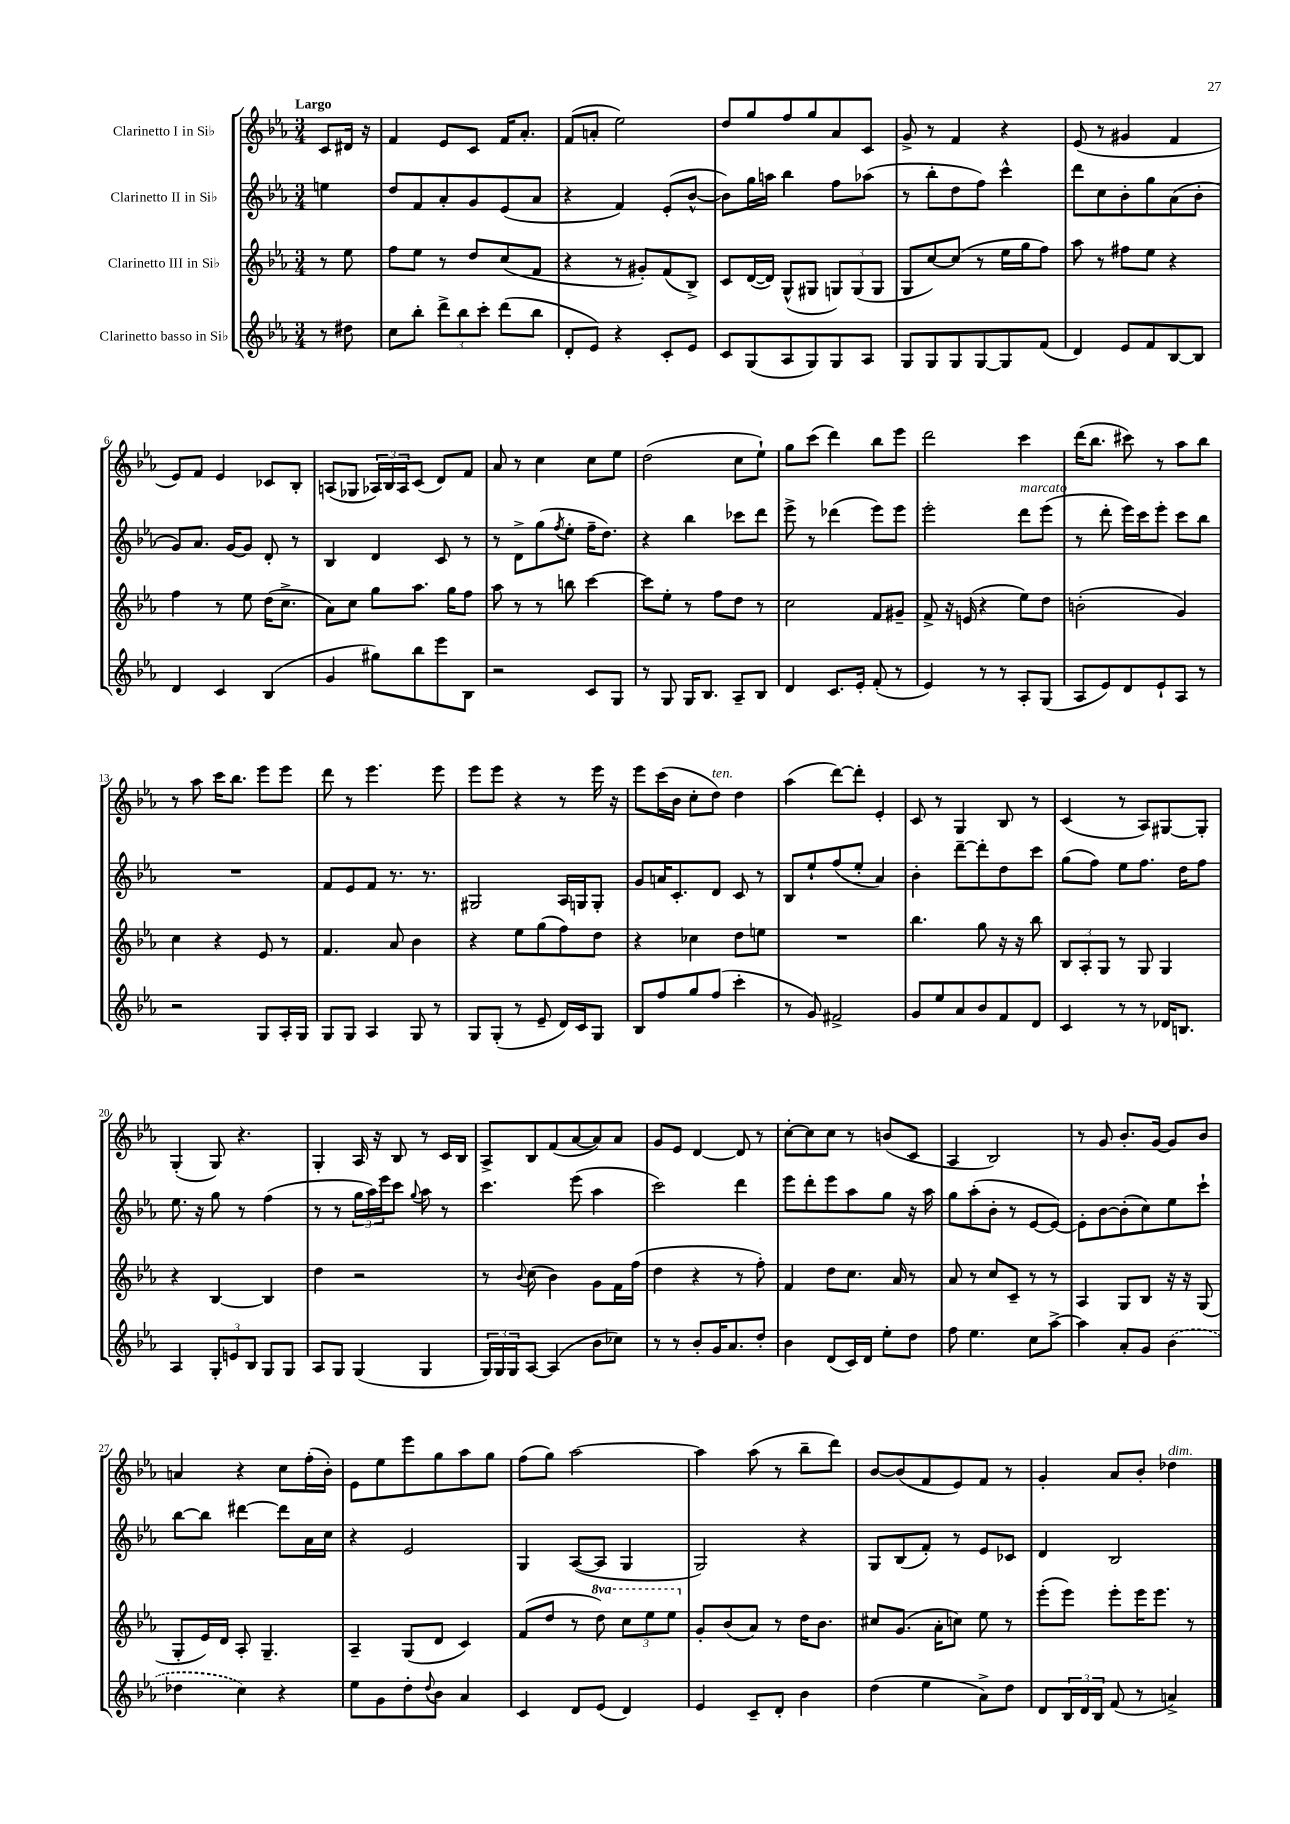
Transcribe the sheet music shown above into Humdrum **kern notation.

**kern	**kern	**kern	**kern
*part4	*part3	*part2	*part1
*staff4	*staff3	*staff2	*staff1
*I"Clarinetto basso in Si♭	*I"Clarinetto III in Si♭	*I"Clarinetto II in Si♭	*I"Clarinetto I in Si♭
*clefG2	*clefG2	*clefG2	*clefG2
*k[b-e-a-]	*k[b-e-a-]	*k[b-e-a-]	*k[b-e-a-]
*M3/4	*M3/4	*M3/4	*M3/4
=	=	=	=
!	!	!	!LO:TX:a:B:t=Largo
8r	8r	4een\	8c/L
8dd#X\	8ee-\	.	16d#X/Jk
.	.	.	16r
=1	=1	=1	=1
8cc\L	8ff\L	8dd/L	4f/
8bb-'\J	8ee-\J	8f/	.
12ddd^\L	8r	8a-'/	8e-/L
12bb-\	.	.	.
.	8dd/L	8g/	8c/J
12ccc'\J	.	.	.
(8ddd\L	(8cc/	(8e-/	16f/KL
.	.	.	8.a-'/J
8bb-\J	8f/J	8a-/J	.
=2	=2	=2	=2
8d'/L	4r	4r	(8f/L
8e-/J)	.	.	8an'/J
4r	8r	4f/)	2ee-\)
.	8g#X'/L)	.	.
8c'/L	(8f/	(8e-'/L	.
8e-/J	8B-^/J)	[8b-^^/J	.
=3	=3	=3	=3
8c/L	8c/L	8b-\L])	8dd/L
(8G/	([16d/L	16gg\L	8gg/
.	16d/JJ])	16aan\JJ	.
8A-/	(8G^^/L	4bb-\	8ff/
8G/)	8G#X/J	.	8gg/
8G/	12Gn/L)	8ff\L	8a-/
.	(12G/	.	.
8A-/J	.	(8aa-X\J	8c/J
.	12G/J	.	.
=4	=4	=4	=4
8G/L	8G/L	8r	8g^/
8G/	[8cc/)	8bb-'\L	8r
8G/	(8cc/J]	8dd\	4f/
[8G/	8r	8ff\J)	.
8G/]	16ee-\LL	4ccc^^\	4r
.	16gg\J	.	.
(8f/J	8ff\J)	.	.
=5	=5	=5	=5
4d/)	8aa-\	8ddd\L	(8e-/
.	8r	8cc\	8r
8e-/L	8ff#X\L	8b-'\	4g#X/
8f/	8ee-\J	8gg\	.
[8B-/	4r	(8a-\	4f/
8B-/J]	.	8b-'\J	.
!!LO:LB:g=z
=6	=6	=6	=6
4d/	4ff\	8g/L)	8e-/L)
.	.	8.a-/J	8f/J
4c/	8r	.	4e-/
.	.	[16g/KL	.
.	8ee-\	8g/J]	.
(4B-/	(16dd\KL	8d'/	8c-X/L
.	8.cc^\J	.	.
.	.	8r	8B-'/J
=7	=7	=7	=7
4g/	8a-\L)	4B-/	(8An/L
.	8cc\J	.	8G-X/J
8gg#X\L)	8gg\L	4d/	24A-X/LL)
.	.	.	24B-/
.	.	.	24A-/J
8bb-\	8.aa-\J	.	(8c/J
8eee-\	.	8c/	8d/L)
.	16gg\KL	.	.
8B-\J	8ff\J	8r	8f/J
=8	=8	=8	=8
2r	8aa-\	8r	8a-/
.	8r	8d^\L	8r
.	8r	(8gg\	4cc\
.	.	8qff/	.
.	8bbn\	8ee-'\J	.
8c/L	[4ccc\	16ff~\KL	8cc\L
.	.	8.dd\J)	.
8G/J	.	.	8ee-\J
=9	=9	=9	=9
8r	8ccc\L]	4r	(2dd\
8G/	8ee-'\J	.	.
16G/KL	8r	4bb-\	.
8.B-/J	.	.	.
.	8ff\L	.	.
8A-~/L	8dd\J	8ccc-X\L	8cc\L
8B-/J	8r	8ddd\J	8ee-`\J)
=10	=10	=10	=10
4d/	2cc\	8eee-^\	8gg\L
.	.	8r	(8ccc\J
8.c/L	.	(4ddd-X\	4ddd\)
16e-'/Jk	.	.	.
(8f'/	8f/L	8eee-\L)	8bb-\L
8r	8g#X~/J	8eee-\J	8eee-\J
=11	=11	=11	=11
4e-/)	8f^/	2eee-'\	2ddd\
.	16r	.	.
.	(16en/	.	.
8r	4r	.	.
8r	.	.	.
!	!	!LO:TX:a:i:t=marcato	!
8A-'/L	8ee-\L)	8ddd\L	4ccc\
(8G/J	8dd\J	(8eee-\J	.
=12	=12	=12	=12
8A-/L	(2bn'\	8r	(16ddd\KL
.	.	.	8.bb-\J
8e-/)	.	8ddd'\	.
8d/	.	16eee-\LL)	8ccc#X\)
.	.	16ccc\J	.
8e-`/	.	8eee-'\J	8r
8A-/J	4g/)	8ccc\L	8aa-\L
8r	.	8bb-\J	8bb-\J
!!LO:LB:g=z
=13	=13	=13	=13
2r	4cc\	2.r	8r
.	.	.	8aa-\
.	4r	.	16ccc\KL
.	.	.	8.bb-\J
8G/L	8e-/	.	8eee-\L
16A-'/L	8r	.	8eee-\J
16G/JJ	.	.	.
=14	=14	=14	=14
8G/L	4.f/	8f/L	8ddd\
8G/J	.	8e-/	8r
4A-/	.	8f/J	4.eee-\
.	8a-/	8.r	.
8G/	4b-\	.	.
.	.	8.r	.
8r	.	.	8eee-\
=15	=15	=15	=15
8G/L	4r	2G#X/	8eee-\L
(8G'/J	.	.	8eee-\J
8r	8ee-\L	.	4r
8e-~/	(8gg\	.	.
16d/LL)	8ff\)	16A-/LL	8r
16c/J	.	16Gn/J	.
8G/J	8dd\J	8G'/J	16eee-\
.	.	.	16r
=16	=16	=16	=16
8B-/L	4r	8g/L	8eee-\L
8ff/	.	16an/K	(16ccc\L
.	.	8.c'/	16b-\JJ
8gg/	4cc-X\	.	8cc'\L
!	!	!	!LO:TX:a:i:t=ten.
(8ff/J	.	8d/J	8dd\J)
4ccc'\	8dd\L	8c/	4dd\
.	8een\J	8r	.
=17	=17	=17	=17
8r	2.r	8B-/L	(4aa-\
8g/)	.	8ee-`/	.
2f#X^/	.	(8ff/	[8ddd\L)
.	.	8ee-'/J	8ddd'\J]
.	.	4a-/)	4e-'/
=18	=18	=18	=18
8g/L	4.bb-\	4b-'\	8c/
8ee-/	.	.	8r
8a-/	.	[8ddd~\L	4G/
8b-/	8gg\	8ddd'\]	.
8f/	16r	8dd\	8B-/
.	16r	.	.
8d/J	8bb-\	8ccc\J	8r
=19	=19	=19	=19
4c/	12B-/L	(8gg\L	(4c/
.	12A-'/	.	.
.	.	8ff\J)	.
.	12G/J	.	.
8r	8r	8ee-\L	8r
8r	8G/	8.ff\J	8A-/L)
16d-X/KL	4G/	.	[8G#X/
8.Bn/J	.	16dd\KL	.
.	.	8ff\J	8G#'/J]
!!LO:LB:g=z
=20	=20	=20	=20
4A-/	4r	8.ee-\	(4G'/
.	.	16r	.
12G'/L	[4B-/	8gg\	8G/)
12en/	.	.	.
.	.	8r	4.r
12B-/J	.	.	.
8G/L	4B-/]	(4ff\	.
8G/J	.	.	.
=21	=21	=21	=21
8A-/L	4dd\	8r	4G'/
8G/J	.	8r	.
(4G/	2r	24gg\LL	16A-/
.	.	24aa-\)	.
.	.	.	16r
.	.	24eee-\J	.
.	.	8ccc\J	8B-/
.	.	8qqgg/	.
4G/	.	8aa-\	8r
.	.	8r	16c/LL
.	.	.	16B-/JJ
=22	=22	=22	=22
24G/LL)	8r	4.ccc\	8A-^/L
24G/	.	.	.
24G/J	.	.	.
.	8qqb-/	.	.
[8A-/J	(8cc\	.	8B-/
(4A-/]	4b-\)	.	(8f/
.	.	(8eee-\	[8a-/
8b-\L	8g\L	4aa-\	8a-/])
8cc-X\J)	16f\L	.	8a-/J
.	(16ff\JJ	.	.
=23	=23	=23	=23
8r	4dd\	2ccc\)	8g/L
8r	.	.	8e-/J
8b-'/L	4r	.	[4d/
16g/K	.	.	.
8.a-/	.	.	.
.	8r	4ddd\	8d/]
8dd'/J	8ff'\)	.	8r
=24	=24	=24	=24
4b-\	4f/	8eee-\L	[8cc'\L
.	.	8ddd'\	8cc\]
(8d/L	8dd\L	8eee-\	8cc\J
16c/L)	8.cc\J	8aa-\	8r
16d/JJ	.	.	.
8ee-'\L	.	8gg\J	(8bn/L
.	16a-/	.	.
8dd\J	8r	16r	8c/J
.	.	16aa-\	.
=25	=25	=25	=25
8ff\	8a-/	8gg\L	4A-/
4.ee-\	8r	(8aa-'\	.
.	8cc/L	8b-'\J	2B-/)
.	8c~/J	8r	.
8cc\L	8r	[8e-/L	.
[8aa-^\J	8r	8e-/J_)	.
=26	=26	=26	=26
4aa-\]	4A-/	8e-'\L]	8r
.	.	[8b-\	8g/
8a-'/L	8G/L	(8b-'\]	8.b-'/L
8g/J	8B-/J	8cc\)	.
.	.	.	[16g/Jk
(4b-\	16r	8ee-\	8g/L]
.	16r	.	.
.	(8G/	8ccc`\J	8b-/J
!!LO:LB:g=z
=27	=27	=27	=27
4dd-X\	8G'/L	[8bb-\L	4an/
.	16e-/L)	8bb-\J]	.
.	16d/JJ	.	.
4cc\)	8A-'/	[4ddd#X\	4r
.	4.G~/	.	.
4r	.	8ddd#\L]	8cc\L
.	.	16a-\L	(16ff'\L
.	.	16cc\JJ	16b-'\JJ)
=28	=28	=28	=28
8ee-\L	4A-~/	4r	8e-\L
8g\	.	.	8ee-\
8dd'\	(8G/L	2e-/	8eee-\
8qqdd/	.	.	.
8b-\J	8d/J	.	8gg\
4a-/	4c/)	.	8aa-\
.	.	.	8gg\J
=29	=29	=29	=29
4c/	(8f/L	4G/	(8ff\L
.	8dd/J	.	8gg\J)
8d/L	8r	([8A-/L	[2aa-\
*	*8va	*	*
(8e-/J	8ddd\)	8A-/J]	.
4d/)	12ccc\L	4G/	.
.	12eee-\	.	.
.	12eee-\J	.	.
=30	=30	=30	=30
*	*X8va	*	*
4e-/	8g'/L	2G/)	4aa-\]
.	(8b-/	.	.
8c~/L	8a-/J)	.	(8aa-\
8d'/J	8r	.	8r
4b-\	16dd\KL	4r	8bb-~\L
.	8.b-\J	.	.
.	.	.	8ddd\J)
=31	=31	=31	=31
(4dd\	8cc#X/L	8G/L	[8b-/L
.	(8.g/J	(8B-/	(8b-/]
4ee-\	.	8f'/J)	8f/
.	16a-'\KL	.	.
.	8ccn\J)	8r	8e-/)
8a-^\L)	8ee-\	8e-/L	8f/J
8dd\J	8r	8c-X/J	8r
=32	=32	=32	=32
8d/L	(8eee-'\L	4d/	4g'/
24B-/L	8eee-\J)	.	.
24d/	.	.	.
24B-/JJ	.	.	.
(8f/	8eee-'\L	2B-/	8a-/L
8r	16eee-\K	.	8b-'/J
.	8.eee-\J	.	.
!	!	!	!LO:TX:a:i:t=dim.
4an^/)	.	.	4dd-X\
.	8r	.	.
==	==	==	==
*-	*-	*-	*-
